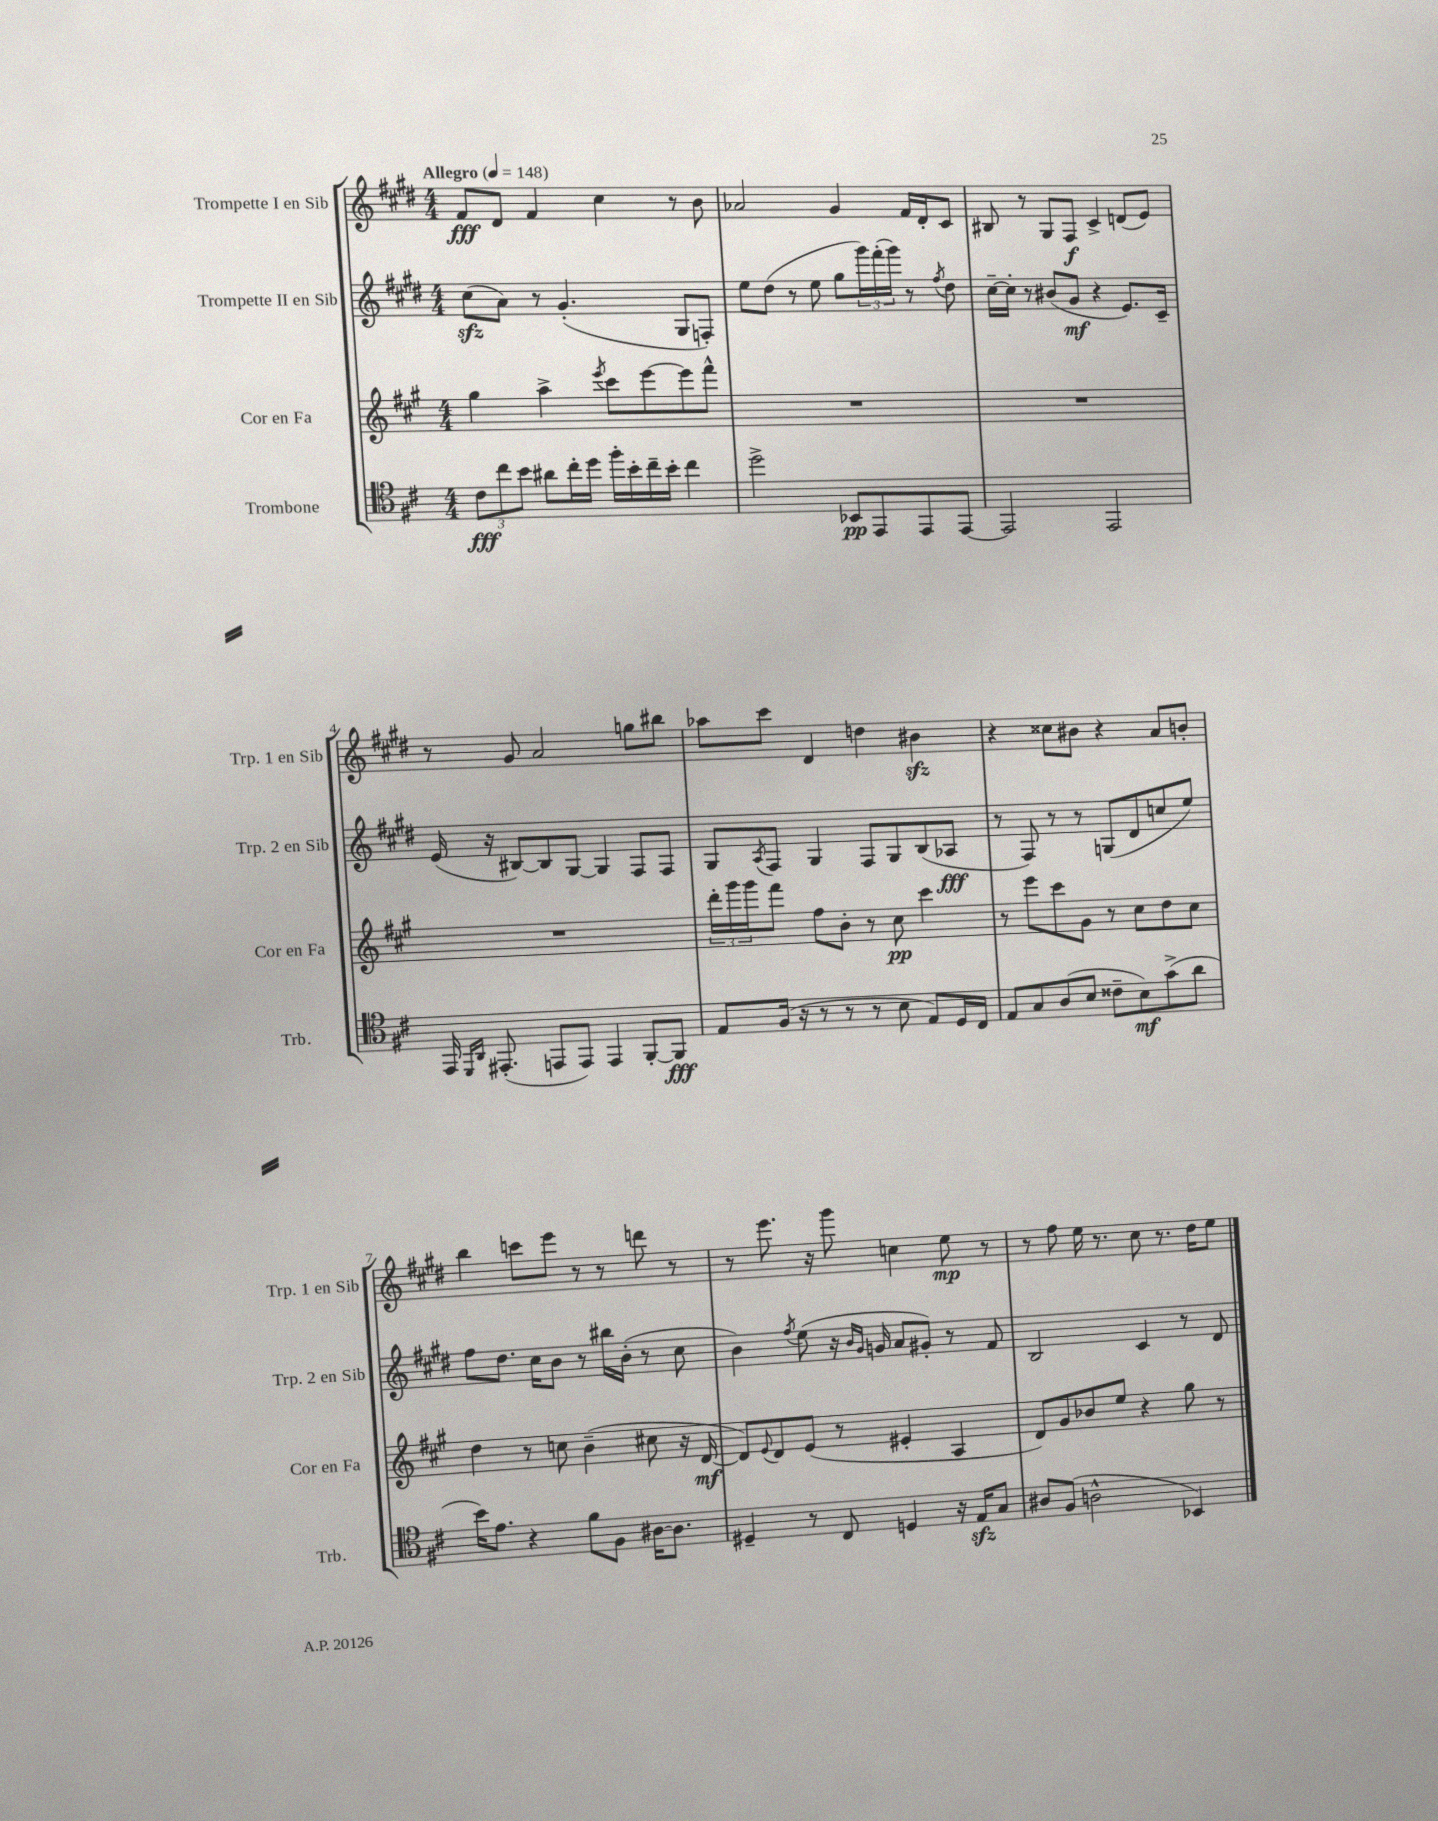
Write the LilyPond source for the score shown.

<<
\new StaffGroup <<
\new Staff = "s0" \with { instrumentName = "Trompette I en Sib" shortInstrumentName = "Trp. 1 en Sib" } {
    \clef treble \key e \major \numericTimeSignature \time 4/4 \tempo "Allegro" 4 = 148
    fis'8\fff dis'8 fis'4 cis''4 r8 b'8 |
    aes'2 gis'4 fis'16 dis'16-. cis'8 |
    bis8 r8 gis8 fis8\f cis'4-> d'8( e'8) |
    r8 gis'8 a'2 g''8 bis''8 |
    aes''8 cis'''8 dis'4 d''4 bis'4\sfz |
    r4 cisis''8 bis'8 r4 a'8 b'8-. |
    b''4 c'''8 e'''8 r8 r8 d'''8 r8 |
    r8 e'''8. r16 gis'''8 c''4 e''8\mp r8 |
    r8 fis''8 e''16 r8. cis''8 r8. dis''16 e''8 \bar "|." |
}
\new Staff = "s1" \with { instrumentName = "Trompette II en Sib" shortInstrumentName = "Trp. 2 en Sib" } {
    \clef treble \key e \major \numericTimeSignature \time 4/4
    cis''8\sfz( a'8) r8 gis'4.-.( gis8 f8-.) |
    e''8 dis''8( r8 e''8 gis''8 \tuplet 3/2 { gis'''16) fis'''16-.( gis'''16) } r8 \acciaccatura { fis''8 } dis''8 |
    cis''16~-- cis''16-. r8 bis'8( gis'8\mf r4 e'8.) cis'16-- |
    e'16( r16 bis8~) bis8 gis8~ gis4 fis8 fis8 |
    gis8 \acciaccatura { a8 } fis8 gis4 fis8 gis8 b8( aes8\fff |
    r8 fis8) r8 r8 g8( dis'8 c''8 e''8) |
    fis''8 dis''8. cis''16 b'8 r8 bis''16 b'16-.( r8 cis''8 |
    b'4) \acciaccatura { fis''8 } e''8( r16 \grace { b'16 gis'16 } g'16 a'8 gis'8-.) r8 fis'8 |
    b2 cis'4 r8 dis'8 \bar "|." |
}
\new Staff = "s2" \with { instrumentName = "Cor en Fa" shortInstrumentName = "Cor en Fa" } {
    \clef treble \key a \major \numericTimeSignature \time 4/4
    gis''4 a''4-> \acciaccatura { e'''8 } cis'''8 e'''8~ e'''8 fis'''8-^ |
    R1 |
    R1 |
    R1 |
    \tuplet 3/2 { d'''16-. gis'''16 gis'''16 } fis'''8 fis''8 b'8-. r8 cis''8\pp cis'''4 |
    r8 e'''8 cis'''8 gis'8 r8 cis''8 d''8 cis''8 |
    d''4 r8 c''8 b'4--( cis''8 r16 d'16~\mf |
    d'8) \appoggiatura { e'8 } d'8 e'8( r8 eis'4-. a4 |
    d'8) gis'8 bes'8 e''8 r4 gis''8 r8 \bar "|." |
}
\new Staff = "s3" \with { instrumentName = "Trombone" shortInstrumentName = "Trb." } {
    \clef tenor \key d \major \numericTimeSignature \time 4/4
    \tuplet 3/2 { cis'8\fff cis''8 b'8 } ais'8 cis''16-. d''16 fis''16-. b'16-. cis''16-- b'16-. cis''4 |
    d''2-> bes,8\pp e,8 e,8 e,8~ |
    e,2 e,2 |
    e,16 \grace { d,16 a,16 } eis,8.-.( e,8 e,8) e,4 fis,8~-. fis,8\fff |
    e8 fis16( r16 r8 r8 r8 b8 e8) d16 cis16 |
    e8 g8 a8( b8 cisis'8-- b8\mf) g'8->( a'8 |
    b'16) e'8. r4 fis'8 fis8 ais16~ ais8. |
    dis4-- r8 cis8 d4 r16 e16\sfz g8 |
    ais8 fis8( a2-^ bes,4) \bar "|." |
}
>>
>>
